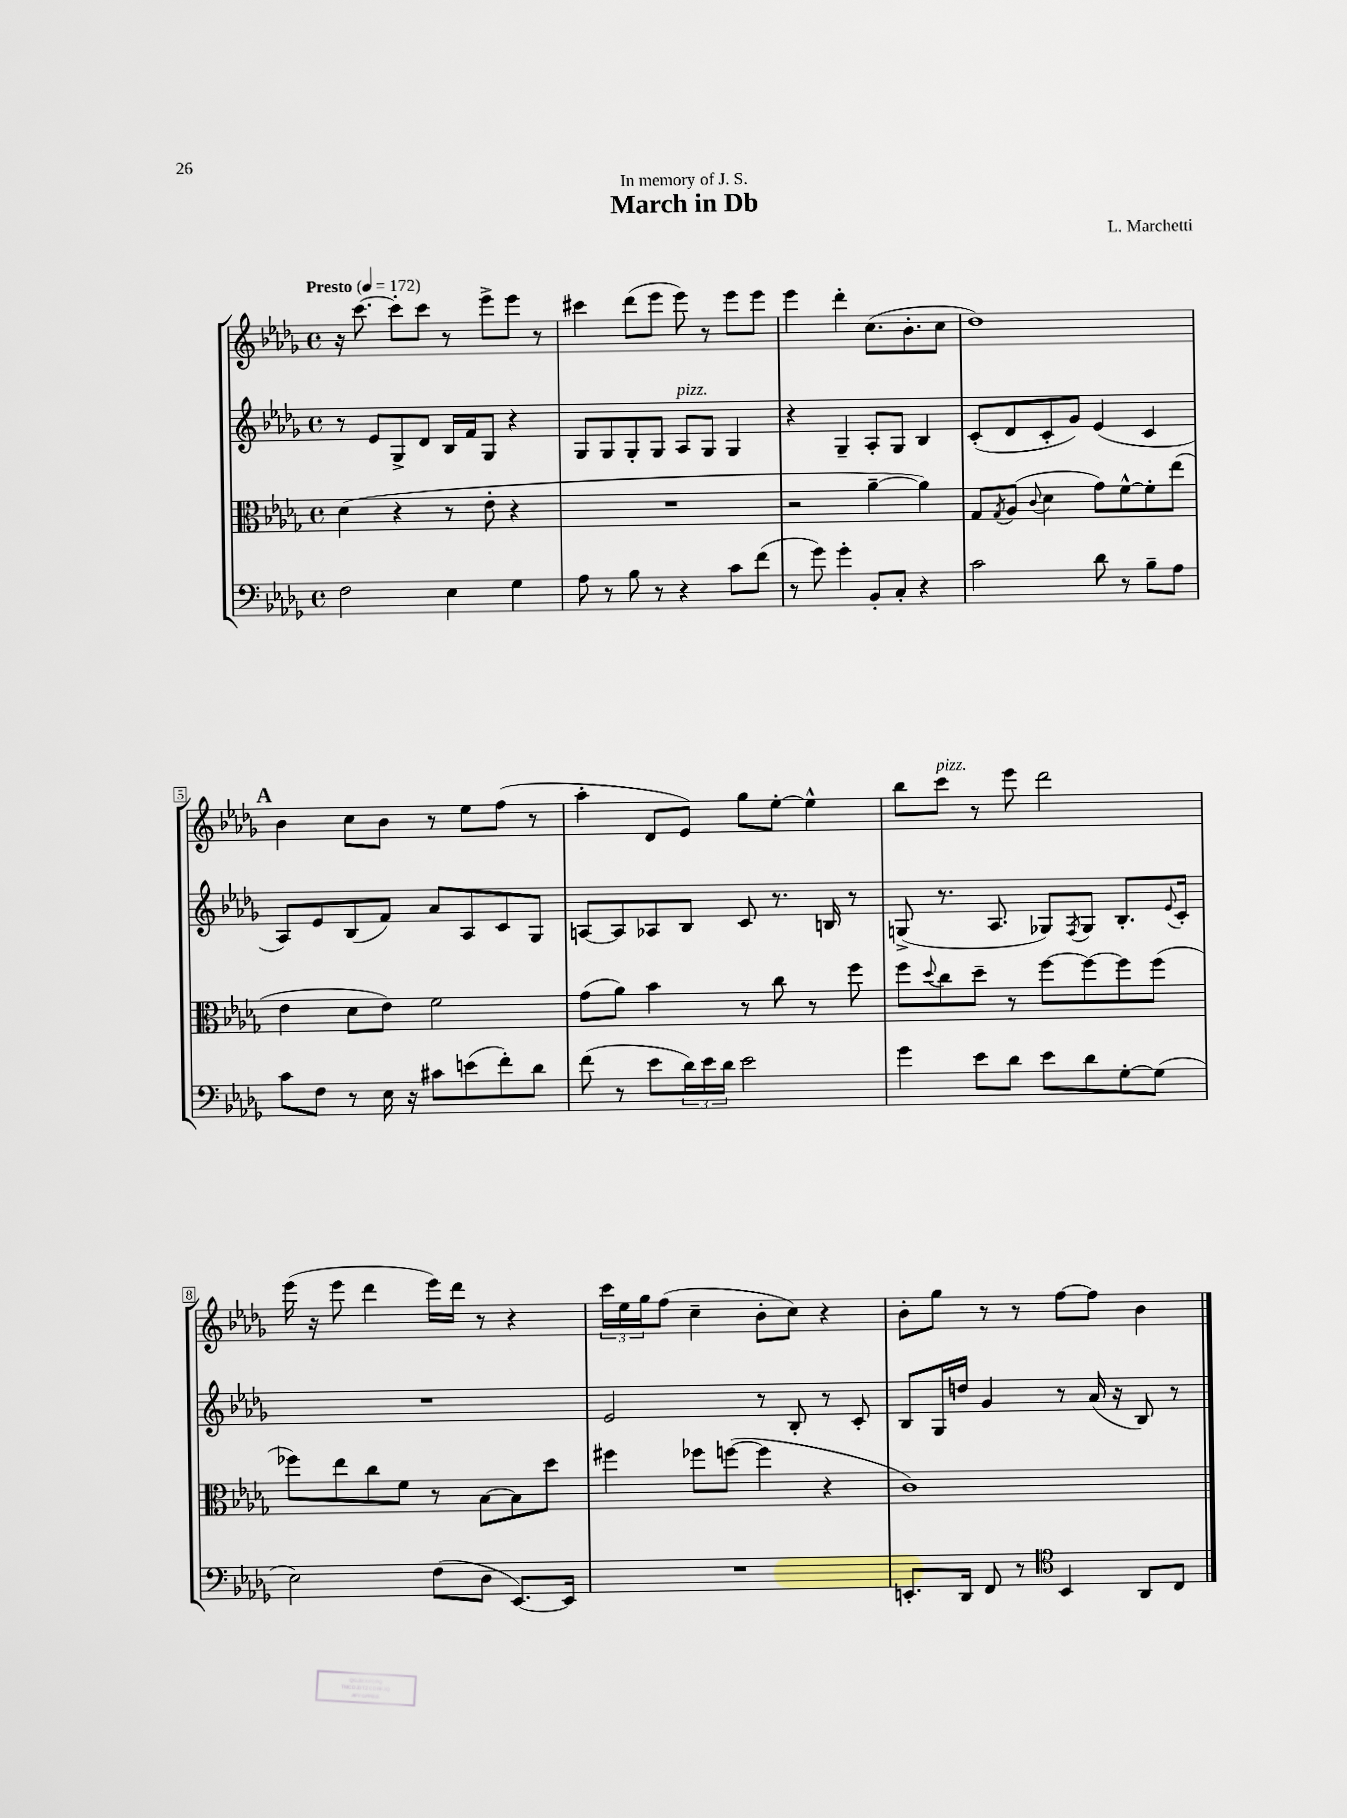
\header { title = "March in Db" composer = "L. Marchetti" dedication = "In memory of J. S." }
<<
\new StaffGroup <<
\new Staff = "s0" {
    \clef treble \key des \major \defaultTimeSignature \time 4/4 \tempo "Presto" 4 = 172
    r16 c'''8.~ c'''8-. c'''8 r8 ees'''8-> ees'''8 r8 |
    cis'''4 des'''8( ees'''8 ees'''8) r8 ees'''8 ees'''8 |
    ees'''4 des'''4-. c''8.( bes'8.-. c''8 |
    des''1) |
    \mark \markup { \bold "A" } bes'4 c''8 bes'8 r8 ees''8 f''8( r8 |
    aes''4-. des'8 ees'8) ges''8 ees''8~-. ees''4-^ |
    bes''8 c'''8^\markup { \italic "pizz." } r8 ees'''8 des'''2 |
    ees'''16( r16 ees'''8 des'''4 ees'''16) des'''16 r8 r4 |
    \tuplet 3/2 { c'''16 ees''16 ges''16 } f''8( c''4-- bes'8-. c''8) r4 |
    bes'8-. ges''8 r8 r8 f''8~ f''8 bes'4 \bar "|." |
}
\new Staff = "s1" {
    \clef treble \key des \major \defaultTimeSignature \time 4/4
    r8 ees'8 ges8-> des'8 bes16 f'16 ges8 r4 |
    ges8 ges8 ges8-. ges8 aes8^\markup { \italic "pizz." } ges8 ges4 |
    r4 ges4-- aes8-. ges8 bes4 |
    c'8-.( des'8 c'8-. ges'8) ees'4( c'4 |
    \mark \markup { \bold "A" } aes8) ees'8 bes8( f'8) aes'8 aes8 c'8 ges8 |
    a8~ a8 aes8 bes8 c'8 r8. b16 r8 |
    g8->( r8. aes8. ges8) \acciaccatura { f8 } ges8 bes8.-. \appoggiatura { ees'8 } c'16-. |
    R1 |
    ees'2 r8 bes8-. r8 c'8-. |
    bes8 ges16 d''16 ges'4 r8 aes'16( r16 bes8) r8 \bar "|." |
}
\new Staff = "s2" {
    \clef alto \key des \major \defaultTimeSignature \time 4/4
    des'4( r4 r8 ees'8-. r4 |
    R1 |
    r2 aes'4~-- aes'4) |
    ges8 \acciaccatura { ges8 } aes8( \appoggiatura { c'8 } des'4 ges'8) f'8~-^ f'8-. ees''8( |
    \mark \markup { \bold "A" } ees'4 des'8 ees'8) f'2 |
    ges'8( aes'8) bes'4 r8 c''8 r8 f''8 |
    f''8 \appoggiatura { des''8 } c''8 des''8-- r8 f''8~ f''8~ f''8 f''8( |
    fes''8) ees''8 c''8 f'8 r8 bes8~ bes8 des''8 |
    fis''4 fes''8 f''8~( f''4 r4 |
    c'1) \bar "|." |
}
\new Staff = "s3" {
    \clef bass \key des \major \defaultTimeSignature \time 4/4
    f2 ees4 ges4 |
    aes8 r8 bes8 r8 r4 c'8 f'8( |
    r8 ges'8) ges'4-. bes,8-. c8-. r4 |
    c'2 des'8 r8 bes8-- aes8 |
    \mark \markup { \bold "A" } c'8 f8 r8 ees16 r16 cis'8 e'8( f'8-.) des'8 |
    f'8( r8 ees'8 \tuplet 3/2 { des'16) ees'16 des'16 } ees'2 |
    ges'4 ees'8 des'8 ees'8 des'8 ges8~-. ges8( |
    ees2) f8( des8 ees,8.~) ees,16 |
    R1 |
    e,8.-. des,16 f,8 r8 \clef tenor bes,4 aes,8 c8 \bar "|." |
}
>>
>>
\layout { \context { \Score \override BarNumber.stencil = #(make-stencil-boxer 0.1 0.3 ly:text-interface::print) } }
